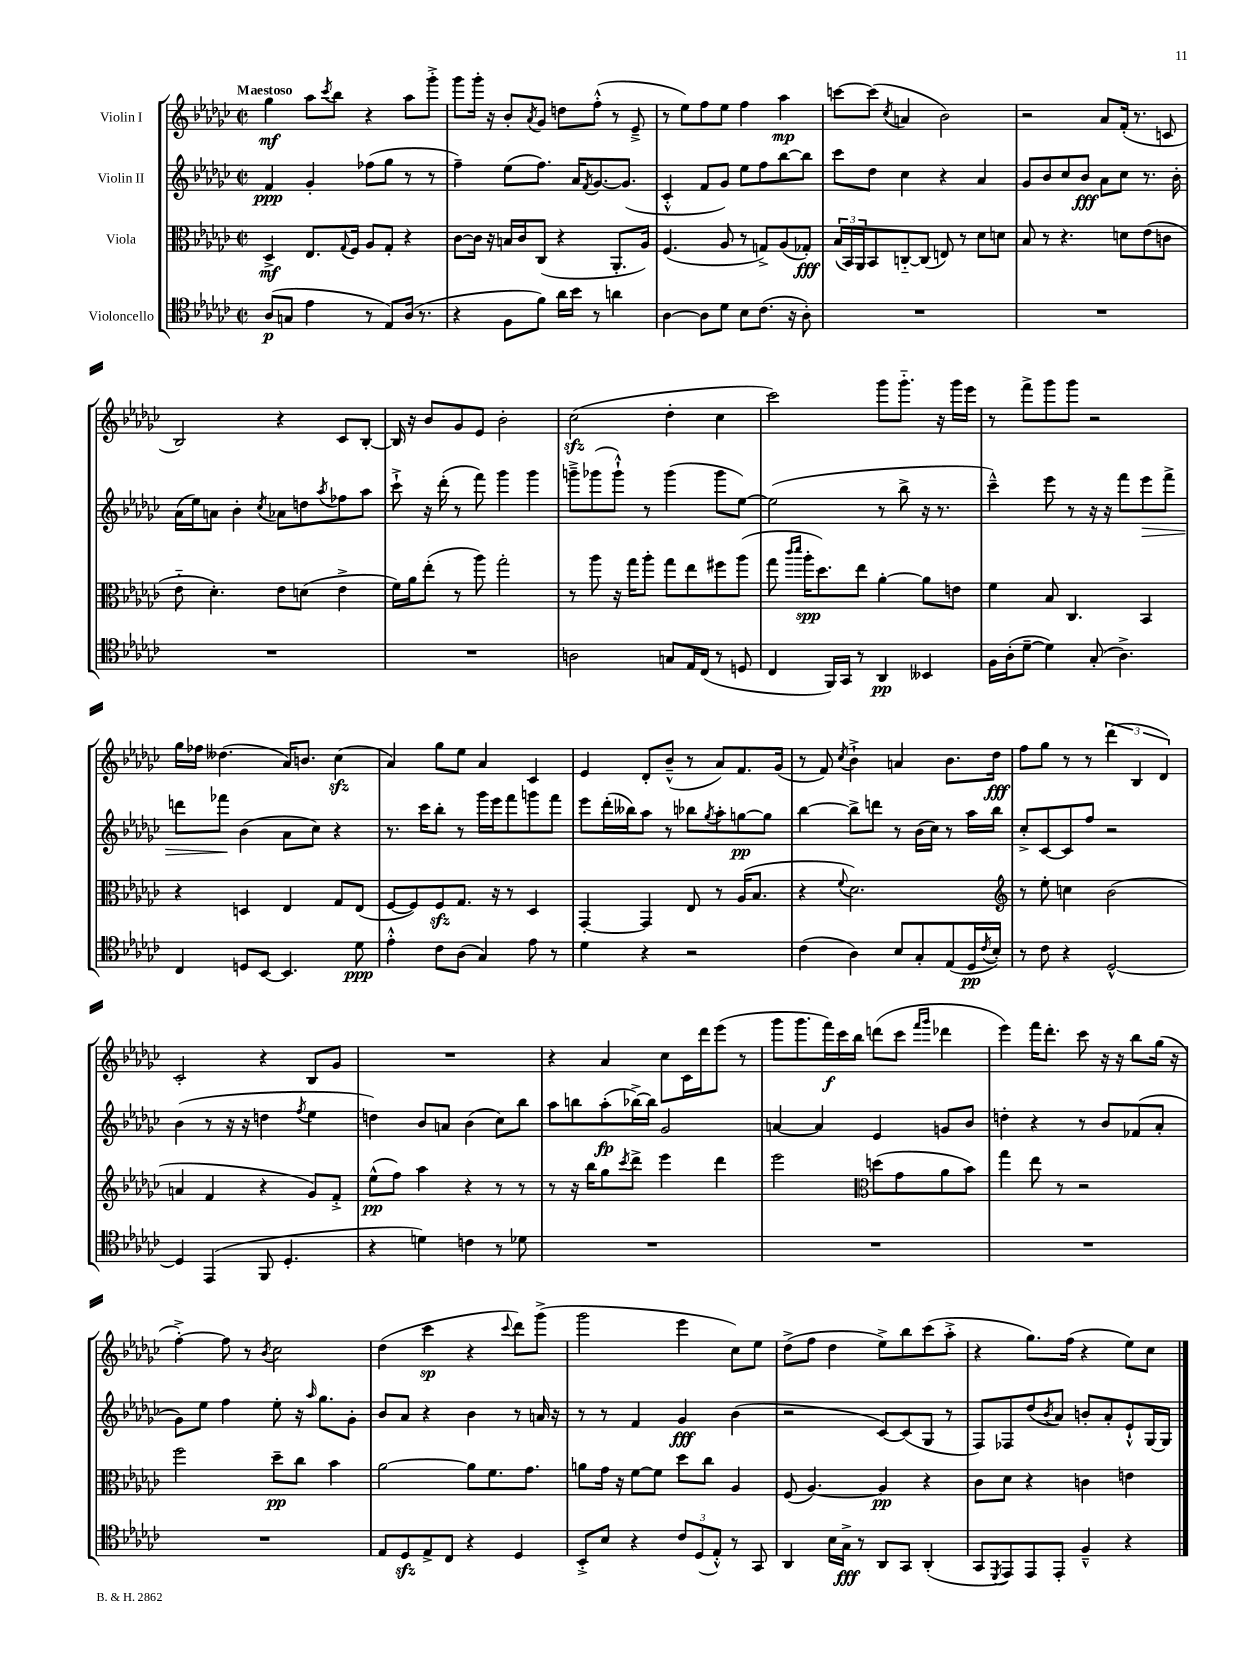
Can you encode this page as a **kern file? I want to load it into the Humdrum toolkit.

**kern	**kern	**kern	**kern
*staff4	*staff3	*staff2	*staff1
*clefC4	*clefC3	*clefG2	*clefG2
*k[b-e-a-d-g-c-]	*k[b-e-a-d-g-c-]	*k[b-e-a-d-g-c-]	*k[b-e-a-d-g-c-]
*M2/2	*M2/2	*M2/2	*M2/2
*met(c|)	*met(c|)	*met(c|)	*met(c|)
(8A-	4D-^	4f	4gg-
8G	.	.	.
4e-	8.E-	4g-'	8aa-
.	.	.	8qccc-
.	.	.	8bb-
.	8qqG-	.	.
.	16F	.	.
8r	8A-	(8ff-	4r
8E-)	8G-'	8gg-	.
(16A-	4r	8r	8aa-
8.r	.	.	.
.	.	8r	8ggg-'^
=	=	=	=
4r	[8c-	4ff~)	8ggg-
.	16c-]	.	16ggg-'
.	16r	.	16r
8F	16B	(8ee-	8b-'
.	16c-	.	.
.	.	.	8qa-
8f)	(8C-	8.ff)	8g-
16a-	4r	.	8dd
16b-	.	16a-	.
.	.	8qf	.
8r	.	[8.g-	(8ff'^^
4a	8.AA-'	.	8r
.	.	(8.g-]	.
.	.	.	8e-~^
.	16A-)	.	.
=	=	=	=
[4A-	(4.F	4c-'^^	8r
.	.	.	8ee-)
8A-]	.	8f	8ff
8d-	8A-	8g-)	8ee-
8B-	8r	8ee-	4ff
(8.c-	8G^)	8ff	.
.	(8A-	[8bb-	4aa-
16r	.	.	.
8A-')	8G-')	8bb-]	.
=	=	=	=
1r	(24B-	8ccc-	[8ccc
.	24BB-)	.	.
.	24AA-	.	.
.	8BB-	8dd-	(8ccc]
.	.	.	8qcc-
.	[8C'~	4cc-	4a
.	(8C]	.	.
.	8E)	4r	2b-)
.	8r	.	.
.	8d-	4a-	.
.	8d	.	.
=	=	=	=
1r	8B-	8g-	2r
.	8r	8b-	.
.	4.r	8cc-	.
.	.	8b-	.
.	.	8a-	8a-
.	8d	8cc-	(16f'
.	.	.	8.r
.	(8e-	8.r	.
.	8c	.	8c
.	.	16b-'	.
=	=	=	=
1r	8e-'~	(16a-	2B-)
.	.	16ee-)	.
.	4.d-')	8a	.
.	.	4b-'	.
.	.	8qcc-	.
.	8e-	8a-	4r
.	(8d	8dd	.
.	.	8qaa-	.
.	4e-^	8ff-	8c-
.	.	8aa-	[8B-'
=	=	=	=
1r	16f)	8ccc-`^	16B-]
.	16a-	.	16r
.	(8ee-'	16r	8b-
.	.	(16ddd-'	.
.	8r	8r	8g-
.	8aa-)	8fff)	8e-
.	2gg-'	4ggg-	2b-'
.	.	4ggg-	.
=	=	=	=
2A	8r	8ggg~^	(2cc-
.	8aa-	(8ggg-	.
.	16r	8ggg-`^^)	.
.	16gg-	.	.
.	8aa-'	8r	.
8G	8gg-	(4ggg-	4dd-'
16E-	8ee-	.	.
(16C-	.	.	.
8r	8ff#	8ggg-	4cc-
8D	(8aa-	[8ee-)	.
=	=	=	=
4C-	8gg-	(2ee-]	2ccc-)
.	16qqccc-	.	.
.	16qqddd-	.	.
.	16aa-'	.	.
.	8.dd-)	.	.
16FF)	.	.	.
16GG-	.	.	.
8r	8ee-	.	.
4AA-	[4a-'	8r	8ggg-
.	.	8bb-^	8.ggg-'~
4BB--	8a-]	16r	.
.	.	8.r	16r
.	8e	.	16ggg-
.	.	.	16eee-
=	=	=	=
16F	4f	4ccc-~^^)	8r
(16A-'	.	.	.
[8d-~	.	.	8fff^
4d-])	8B-	8eee-	8ggg-
.	4.C-	8r	8ggg-
(8G-'	.	16r	2r
.	.	16r	.
4.A-^)	.	8fff	.
.	4BB-	8eee-	.
.	.	8fff^	.
=	=	=	=
4C-	4r	8ddd	16gg-
.	.	.	16ff-
.	.	8fff-	(4.dd--
8D	4D	(4b-	.
[8BB-	.	.	.
4.BB-]	4E-	8a-	16a-)
.	.	.	8.b
.	.	8cc-)	.
.	8G-	4r	(4cc-
8d-	(8E-	.	.
=	=	=	=
4e-'^^	[8F	8.r	4a-)
.	8F])	.	.
.	.	16ccc-	.
8c-	8F	8bb-'	8gg-
(8A-	8.G-	8r	8ee-
4G-)	.	16ggg-	4a-
.	16r	16eee-	.
.	8r	8fff	.
8e-	4D-	8ggg	4c-
8r	.	8fff	.
=	=	=	=
4d-	[4GG-'	8eee-	4e-
.	.	(16ddd-'	.
.	.	16bb--)	.
4r	4GG-]	8aa-	8d-'
.	.	8r	(8b-~^^
2r	8E-	8bb-	8r
.	.	8qgg-	.
.	8r	8aa-'	8a-)
.	(16A-	[8gg	8.f
.	8.B-	.	.
.	.	8gg]	.
.	.	.	(16g-
=	=	=	=
(4c-	4r	[4bb-	8r
.	.	.	8f)
.	8qqf	.	8qcc-
4A-)	2.d-)	8bb-^]	4b-`^
.	.	8ddd	.
8B-	.	8r	4a
8G-'	.	(16b-	.
.	.	16cc-)	.
(8E-	.	8r	8.b-
16D-	.	16aa-	.
8qc-	.	.	.
16B-')	.	16bb-	16dd-
=	=	=	=
*	*clefG2	*	*
8r	8r	8cc-'^	8ff
8c-	8ee-'	[8c-	8gg-
4r	4cc	8c-]	8r
.	.	8ff	8r
[2D-^^	(2b-	2r	(6ddd-
.	.	.	6B-
.	.	.	6d-)
=	=	=	=
4D-]	4a	(4b-	2c-'
(4EE-	4f	8r	.
.	.	16r	.
.	.	16r	.
8FF	4r	4dd	4r
4.D-'	.	.	.
.	.	8qff	.
.	8g-)	4ee-	8B-
.	8f'^	.	8g-
=	=	=	=
4r	(8ee-^^	4dd)	1r
.	8ff)	.	.
4d)	4aa-	8b-	.
.	.	8a	.
4c	4r	(4b-	.
8r	8r	8cc-)	.
8d-	8r	8bb-	.
=	=	=	=
1r	8r	8aa-	4r
.	16r	8bb	.
.	16bb-	.	.
.	8gg-	(8aa-'	4a-
.	8qccc-	.	.
.	8ddd-^	[16bb-^)	.
.	.	16bb-]	.
.	4eee-	2g-	8cc-
.	.	.	16c-
.	.	.	16ddd-
.	4ddd-	.	(8eee-
.	.	.	8r
=	=	=	=
1r	2eee-	[4a	8ggg-
.	.	.	8.ggg-
.	.	4a]	.
.	.	.	16fff)
.	.	.	16ccc-
.	.	.	16bb-
*	*clefC3	*	*
.	(8dd	4e-	(8ddd
.	8g-	.	8ccc-
.	.	.	16qqfff
.	.	.	16qqggg-
.	8a-	8g	4ddd-
.	8b-)	8b-	.
=	=	=	=
1r	4gg-	4dd'	4eee-)
.	8ee-	4r	16fff
.	.	.	8.ddd-'
.	8r	.	.
.	2r	8r	8ccc-
.	.	8b-	16r
.	.	.	16r
.	.	(8f-	8bb-
.	.	8a-'	(16gg-
.	.	.	16r
=	=	=	=
1r	2ff	8g-)	[4ff'^)
.	.	8ee-	.
.	.	4ff	8ff]
.	.	.	8r
.	.	.	8qb-
.	8dd-~	8ee-'	2cc-
.	8cc-	16r	.
.	.	16qqaa-	.
.	.	8.gg-	.
.	4b-	.	.
.	.	8g-'	.
=	=	=	=
8E-	[2a-	8b-	(4dd-
8D-	.	8a-	.
8E-^	.	4r	4ccc-
8C-	.	.	.
4r	8a-]	4b-	4r
.	8.f	.	.
.	.	.	8qqccc-
4D-	.	8r	8ddd-)
.	8.g-	.	.
.	.	16a	(8ggg-^
.	.	16r	.
=	=	=	=
8BB-'^	8a	8r	2ggg-
8B-	16g-	8r	.
.	16r	.	.
4r	[8f	4f	.
.	8f]	.	.
12c-	8dd-	4g-	4eee-
(12D-	.	.	.
.	8cc-	.	.
12E-'^^)	.	.	.
8r	4A-	(4b-	8cc-)
8GG-	.	.	8ee-
=	=	=	=
4AA-	(8F	2r	(8dd-^
.	[4.A-)	.	8ff
16B-	.	.	4dd-
16G-^	.	.	.
8r	.	.	.
8AA-	4A-]	[8c-)	8ee-^)
8GG-	.	(8c-]	8bb-
(4AA-'	4r	8G-	(8ccc-
.	.	8r	8aa-'^
=	=	=	=
8GG-	8c-	8F)	4r
8qDD-	.	.	.
8EE-)	8d-	8F-	.
8EE-	4r	(8dd-	8.gg-)
.	.	8qb-	.
8EE-'	.	8a-)	.
.	.	.	(16ff
4F~^^	4c	8b'	4r
.	.	8a-'	.
4r	4e	8e-`^^	8ee-)
.	.	[16G-	8cc-
.	.	16G-]	.
==	==	==	==
*-	*-	*-	*-
